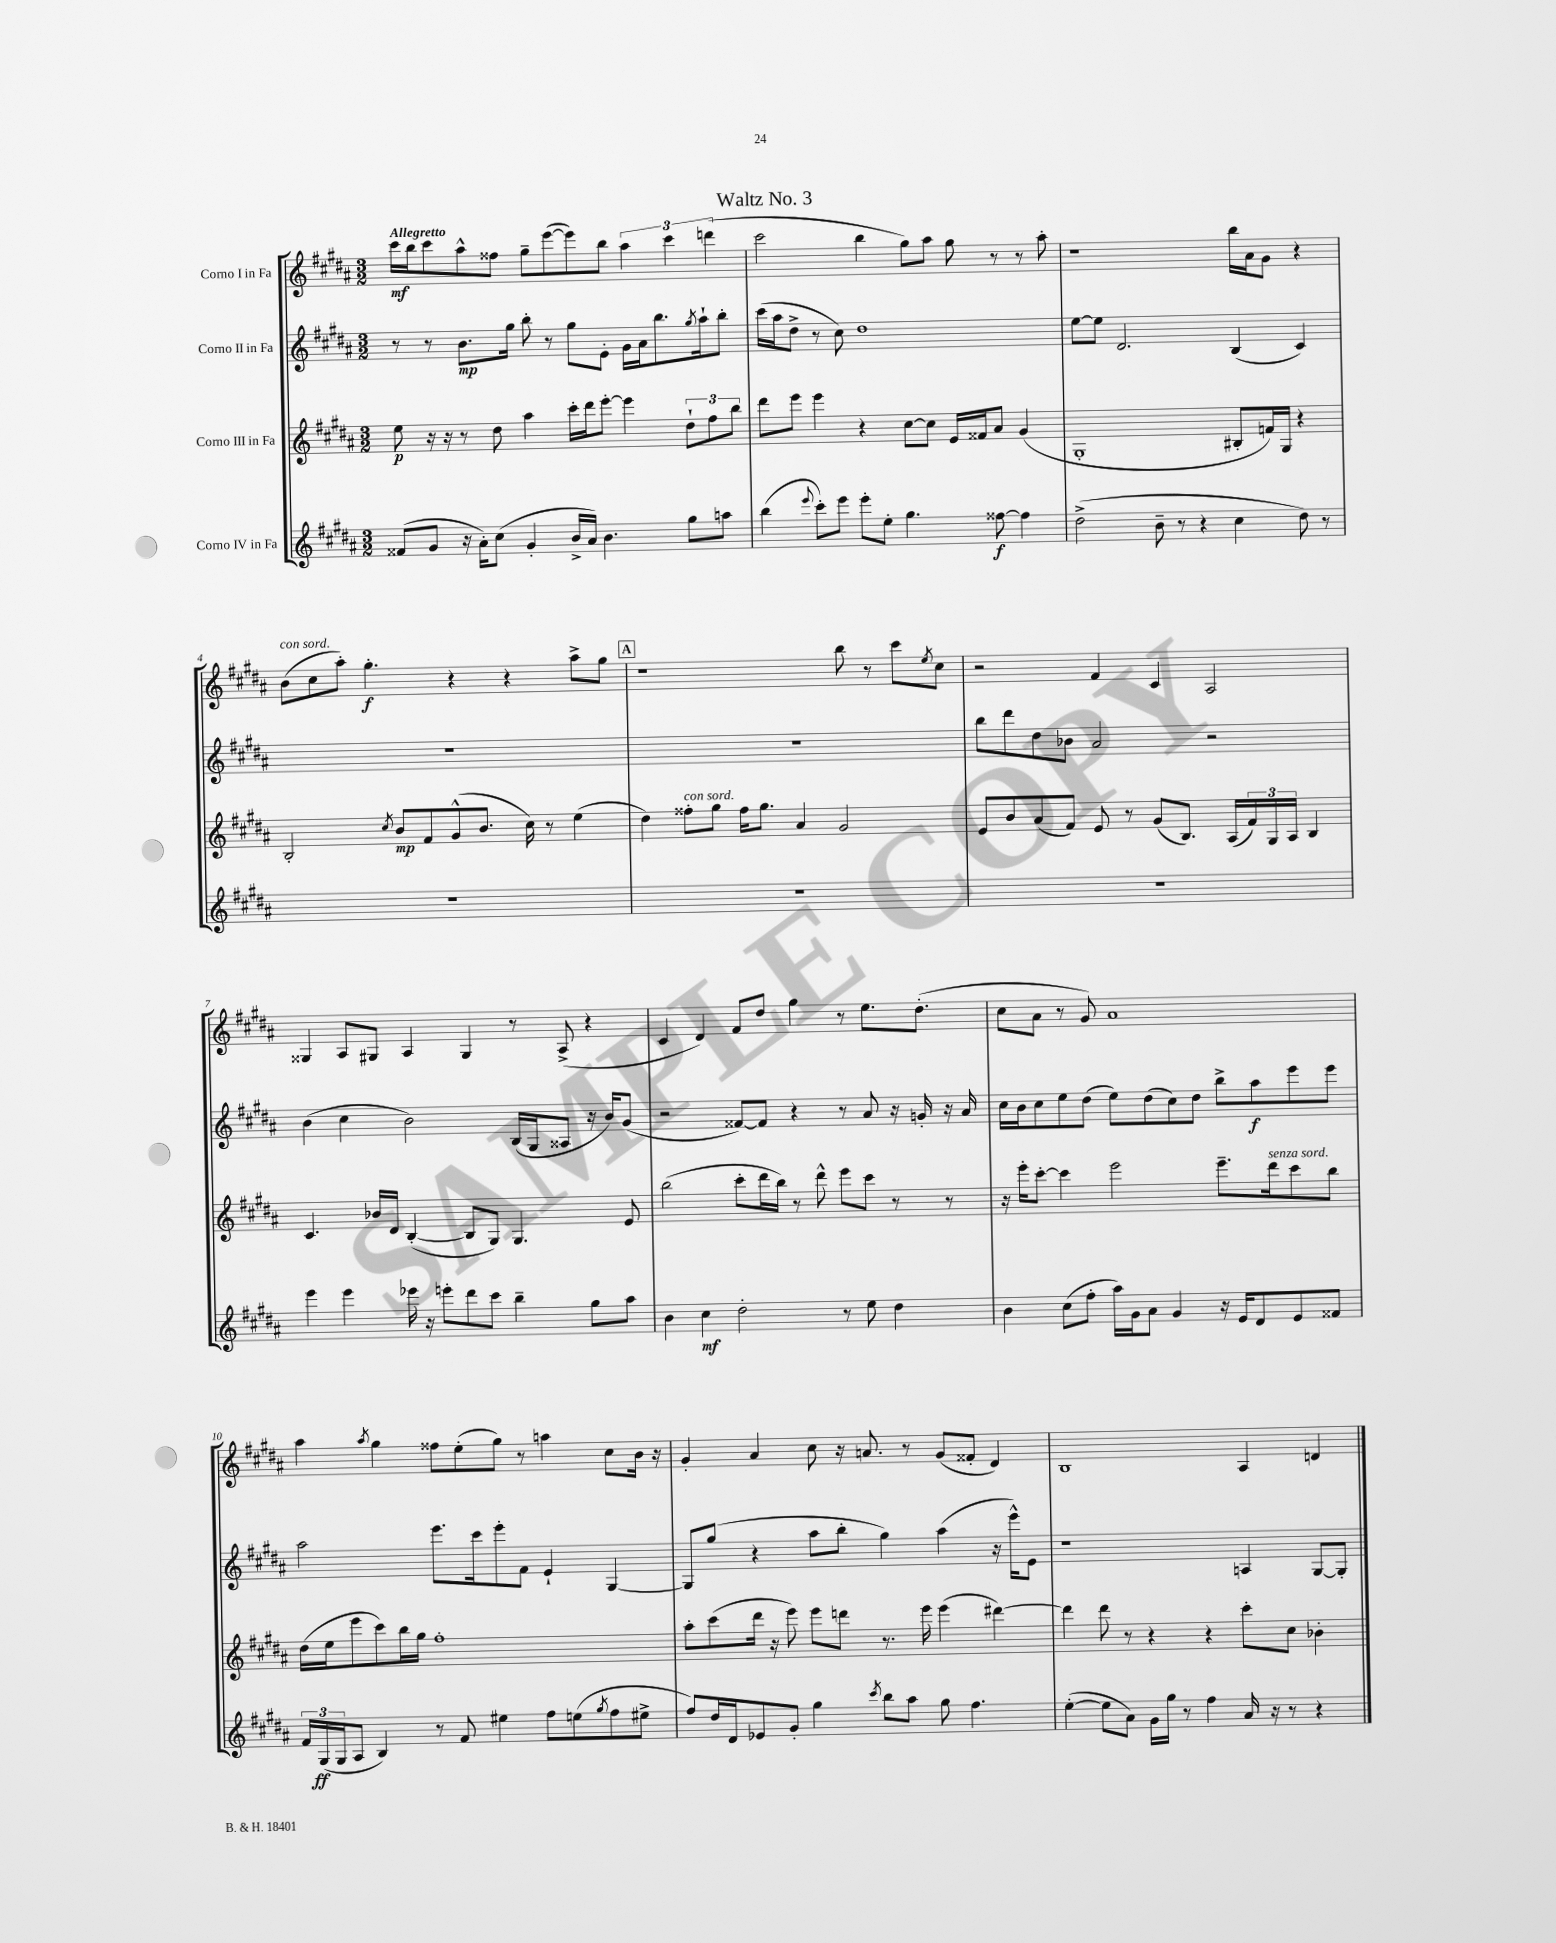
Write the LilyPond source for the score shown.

\header { title = "Waltz No. 3" }
<<
\new StaffGroup <<
\new Staff = "s0" \with { instrumentName = "Corno I in Fa" } {
    \clef treble \key b \major \numericTimeSignature \time 3/2 \tempo "Allegretto"
    cis'''16\mf b''16 cis'''8 ais''8-^ fisis''8 gis''8-- e'''8~( e'''8) b''8 \tuplet 3/2 { ais''4 cis'''4 d'''4( } |
    cis'''2 b''4 gis''8) ais''8 gis''8 r8 r8 ais''8-. |
    r1 b''16 ais'16 gis'8 r4 |
    b'8^\markup { \italic "con sord." }( cis''8 ais''8-.) gis''4.-.\f r4 r4 ais''8-> gis''8 |
    \mark \markup { \box "A" } r1 b''8 r8 cis'''8 \acciaccatura { e''8 } cis''8 |
    r2 fis'4 cis'4 ais2 |
    gisis4 ais8 gis8 ais4 gis4 r8 ais8->( r4 |
    cis'4 dis'4) fis'8 dis''8 gis''4 r8 e''8. dis''8.-.( |
    cis''8 ais'8 r8 gis'8) ais'1 |
    ais''4 \acciaccatura { ais''8 } gis''4 fisis''8 e''8-.( gis''8) r8 a''4 cis''8 b'16 r16 |
    gis'4-. ais'4 cis''8 r16 a'8. r8 gis'8( fisis'8-. dis'4) |
    b1 ais4 d'4 \bar "|." |
}
\new Staff = "s1" \with { instrumentName = "Corno II in Fa" } {
    \clef treble \key b \major \numericTimeSignature \time 3/2
    r8 r8 b'8.\mp gis''16 b''8-. r8 gis''8 e'8-. gis'16 ais'16 b''8. \acciaccatura { gis''8 } ais''16-! b''8-. |
    cis'''16( ais''16 dis''8-> r8 cis''8) dis''1 |
    e''8~ e''8 dis'2. b4( cis'4) |
    R1. |
    \mark \markup { \box "A" } R1. |
    b''8 dis'''8 dis''8 bes'8 ais'2 r2 |
    b'4( cis''4 b'2) b16( gis16 aisis8 r16 b'16) gis'8( |
    r2 fisis'8~) fisis'8 r4 r8 ais'8 r16 g'16-. r16 ais'16 |
    cis''16 b'16 cis''8 e''8 dis''8( e''8) dis''8( cis''8) dis''8 b''8-> ais''8\f e'''8 e'''8 |
    ais''2 e'''8. cis'''16 e'''8-. fis'8 e'4-! gis4~ |
    gis8 gis''8( r4 ais''8 b''8-. gis''4) ais''4( r16 e'''16-^) e'8 |
    r1 a4 gis8~ gis8-. \bar "|." |
}
\new Staff = "s2" \with { instrumentName = "Corno III in Fa" } {
    \clef treble \key b \major \numericTimeSignature \time 3/2
    e''8\p r16 r16 r8 dis''8 ais''4 cis'''16-. dis'''16 e'''8~-. e'''4 \tuplet 3/2 { dis''8-! fis''8 b''8 } |
    dis'''8 e'''8 e'''4 r4 cis''8~ cis''8 e'16 fisis'16 ais'8 gis'4( |
    gis1-. bis8-. f'16) gis16 r4 |
    b2-. \acciaccatura { cis''8 } b'8\mp fis'8 gis'8-^( b'8. cis''16) r8 e''4( |
    \mark \markup { \box "A" } dis''4) fisis''8-.^\markup { \italic "con sord." } gis''8 fisis''16 gis''8. ais'4 gis'2 |
    e'8 b'8 ais'8( fis'8) e'8 r8 gis'8( b8.) ais16( \tuplet 3/2 { fis'16) gis16 ais16 } b4 |
    cis'4. bes'16 dis'16 b4~-.( b8 gis8) gis4. e'8 |
    b''2( cis'''8-. dis'''16 b''16) r8 dis'''8-^ e'''8 cis'''8 r8 r8 |
    r16 e'''16-. cis'''8~-. cis'''4 e'''2 e'''8.-- dis'''16^\markup { \italic "senza sord." } cis'''8 b''8 |
    dis''16( e''16 e'''8 cis'''8) b''16 gis''16 fis''1-. |
    ais''8-. cis'''8( dis'''16 r16 e'''8) e'''8 d'''8 r8. e'''16 e'''4( dis'''4~) |
    dis'''4 dis'''8 r8 r4 r4 cis'''8-. cis''8 bes'4-. \bar "|." |
}
\new Staff = "s3" \with { instrumentName = "Corno IV in Fa" } {
    \clef treble \key b \major \numericTimeSignature \time 3/2
    fisis'8( gis'8 r16 ais'16-.) cis''8( gis'4-. b'16-> ais'16) b'4. gis''8 a''8 |
    b''4( \appoggiatura { e'''8 } cis'''8-.) e'''8 e'''8-. e''8-. gis''4. fisis''8~\f fisis''4 |
    dis''2->( b'8-- r8 r4 cis''4 dis''8) r8 |
    R1. |
    \mark \markup { \box "A" } R1. |
    R1. |
    e'''4 e'''4 ees'''16 r16 e'''8-. dis'''8 cis'''8 b''4-- gis''8 ais''8 |
    b'4 cis''4\mf dis''2-. r8 e''8 dis''4 |
    b'4 cis''8( fis''8-. ais''16) gis'16 ais'8 gis'4 r16 e'16 dis'8 e'8 fisis'8 |
    \tuplet 3/2 { fis'16 gis16\ff( gis16 } ais8 b4) r8 fis'8 eis''4 fis''8 e''8( \acciaccatura { gis''8 } fis''8 eis''8-> |
    fis''8) dis''16 dis'16 ees'8 gis'8-. gis''4 \acciaccatura { cis'''8 } b''8 ais''8 gis''8 fis''4. |
    e''4~-.( e''8 ais'8) gis'16 gis''16 r8 fis''4 ais'16 r16 r8 r4 \bar "|." |
}
>>
>>
